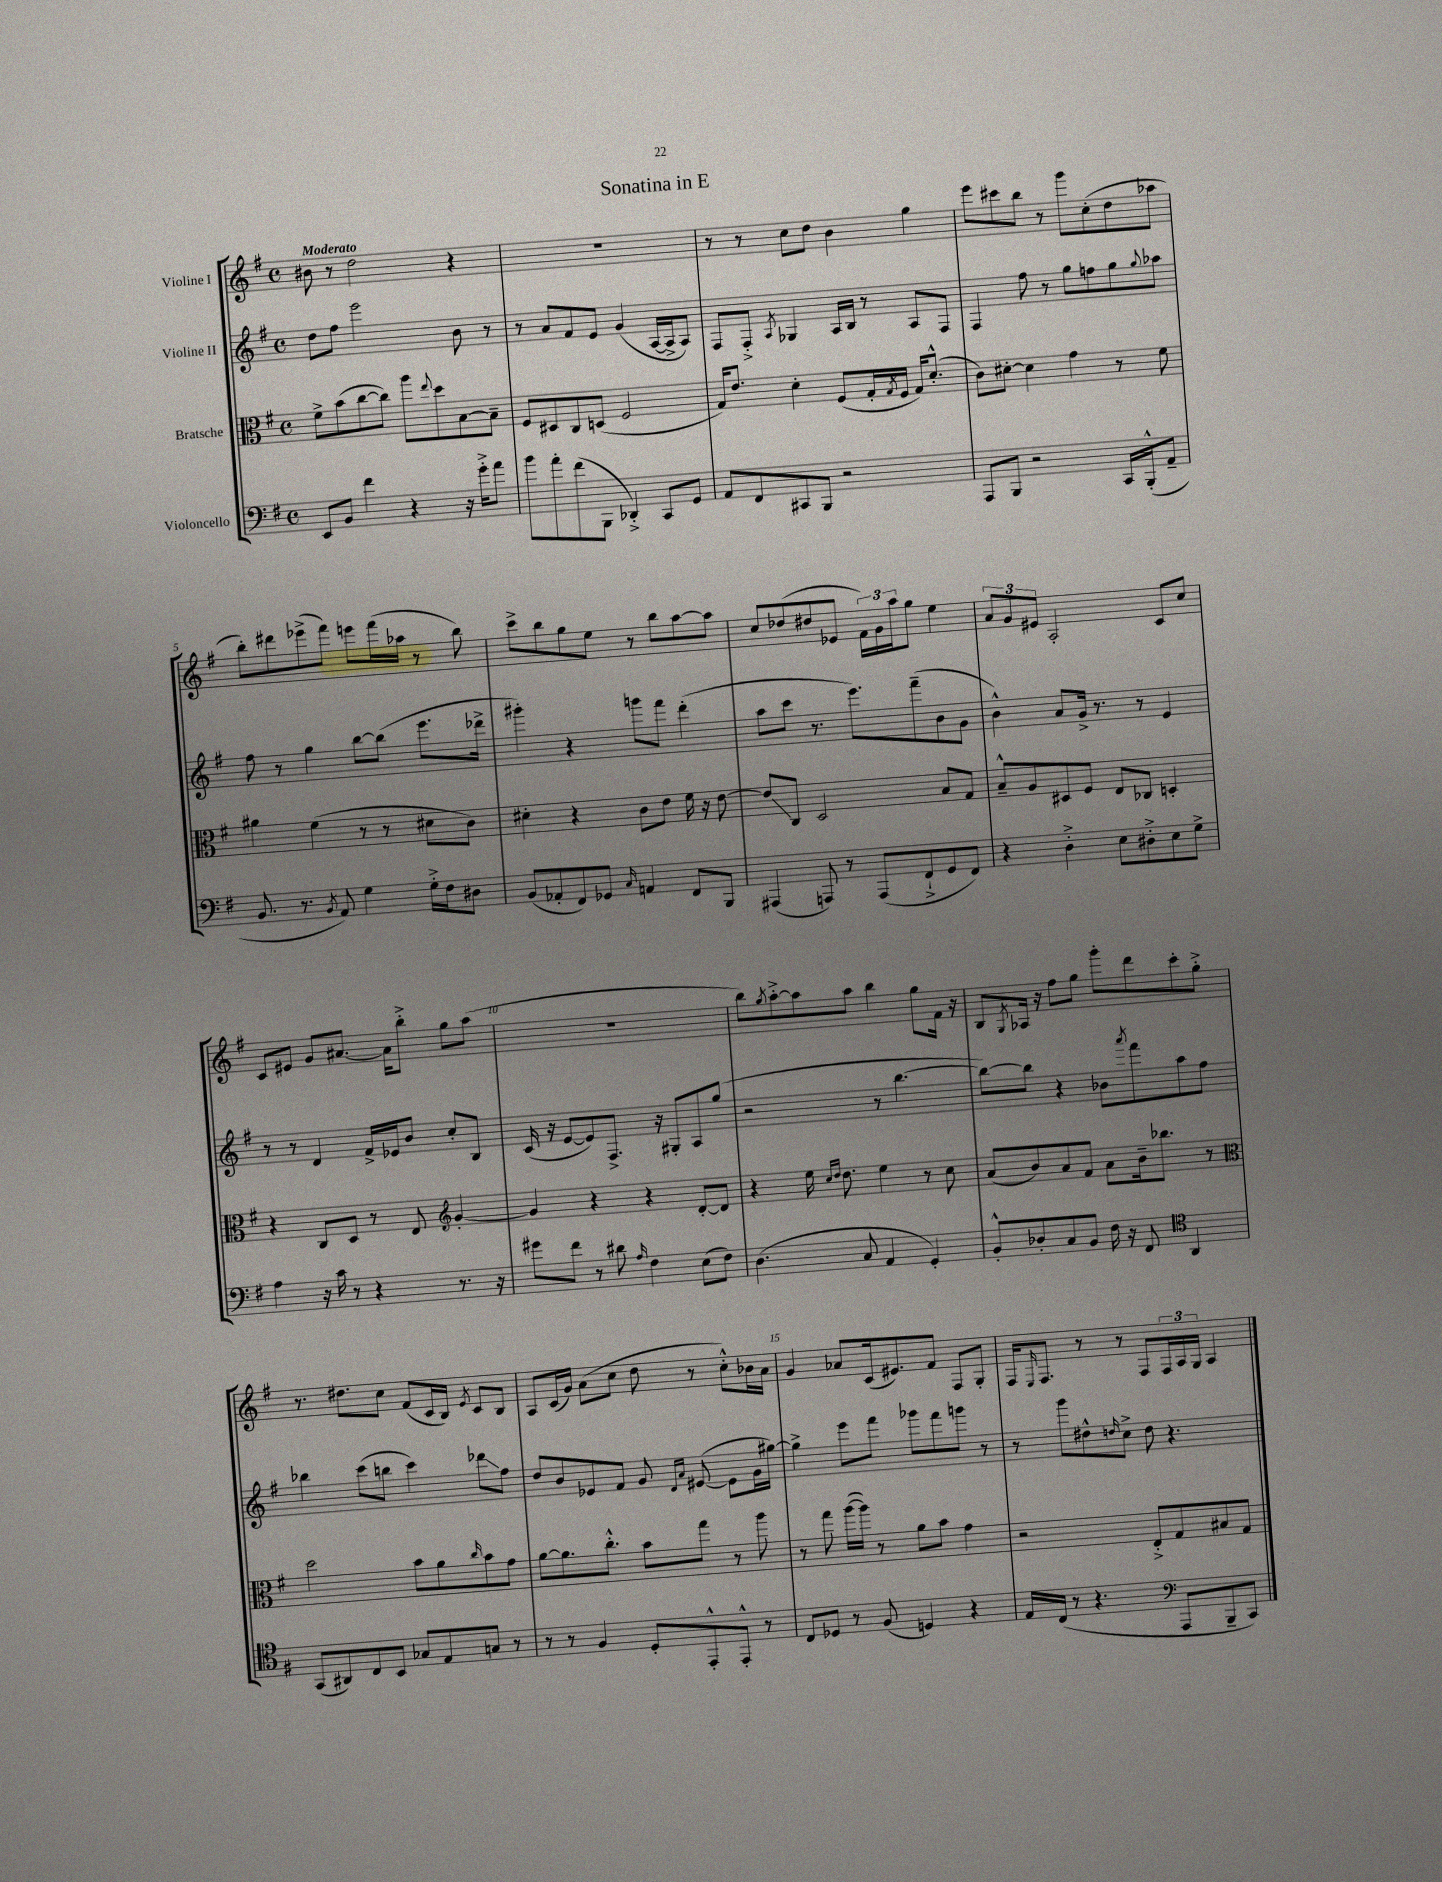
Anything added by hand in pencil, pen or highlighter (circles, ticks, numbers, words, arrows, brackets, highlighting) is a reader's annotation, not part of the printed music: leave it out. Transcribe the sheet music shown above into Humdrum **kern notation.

**kern	**kern	**kern	**kern
*staff4	*staff3	*staff2	*staff1
*clefF4	*clefC3	*clefG2	*clefG2
*k[f#]	*k[f#]	*k[f#]	*k[f#]
*M4/4	*M4/4	*M4/4	*M4/4
*met(c)	*met(c)	*met(c)	*met(c)
8EE	8f#^	8dd	8b#
8BB	(8b	8ff#	8r
4f#	[8cc	2eee	2dd
.	8cc])	.	.
4r	8aa	.	.
.	8qqee	.	.
.	8dd	.	.
16r	[8B	8b	4r
16g'^	.	.	.
8a	8B~]	8r	.
=	=	=	=
8b	8F#	8r	1r
8a'	8D#	8a	.
(8f#	8C	8f#	.
8BBB	(8D	8e	.
4DD-'^)	2F#	(4g	.
8CC	.	[16A	.
.	.	16A^]	.
8GG	.	8A)	.
=	=	=	=
8AA	16G)	8F#	8r
.	8.e	.	.
8FF#	.	8F#'^	8r
.	.	8qA	.
8CC#	4d'	4G-	8cc
8BBB	.	.	8dd
2r	(8F#	16A	4b
.	.	16B	.
.	16G'	8r	.
.	8qG	.	.
.	16F#	.	.
.	16G)	8A	4gg
.	(8.d'^^	.	.
.	.	8F#	.
=	=	=	=
8AAA	8c)	4F#	8eee
8BBB	[8d#'	.	8ccc#
2r	4d#]	8ff#	8bb
.	.	8r	8r
.	4g	8gg	8ggg
.	.	8ff	(8cc'
16CC	8r	8gg	8dd
(16BBB'^^	.	.	.
.	.	8qqgg	.
8AA~	8f#	8aa-	8aa-
=	=	=	=
8.BB	4a#	8ff#	8bb')
.	.	8r	8ddd#
8.r	.	.	.
.	(4f#	4gg	(8eee-^
8qBB	.	.	.
8AA)	.	.	8fff#)
4G	8r	[8bb	8eee
.	8r	(8bb]	(16fff#
.	.	.	16aa-
16G'^	8d#	8.eee	8r
16F#	.	.	.
8D#	8c)	.	8bb)
.	.	16ddd-^	.
=	=	=	=
(8BB	4d#'	4ggg#')	8ccc^
8AA-'	.	.	8bb
8FF#)	4r	4r	8gg
8GG-	.	.	8ee
16qqC	.	.	.
4AA	8c	8ggg	8r
.	8e	8fff#	8bb
8FF#	16f#	(4ddd'	[8aa
.	16r	.	.
8BBB	[8e	.	8aa]
=	=	=	=
(4AAA#	8e]	8aa	8cc
.	8C	8ccc	(8dd-
8AAA)	2D	8.r	8dd#
8r	.	.	8e-
.	.	8.eee)	.
(8AAA	.	.	24f#)
.	.	.	24g
.	.	.	24aa
8FF#`^	.	(8fff#~	8gg
8GG	8B	8b	4ee
8FF#)	8G	8g	.
=	=	=	=
4r	8B~^^	4b^^)	12a
.	.	.	12g
.	8A	.	.
.	.	.	12e#
4D'^	8D#	8a	2A'
.	8F#	16g^	.
.	.	8.r	.
8E	8E	.	.
8D#'^	8C-	8r	.
8E	4D'	4e	8c
8G^	.	.	8cc
=	=	=	=
4A	4r	8r	8c
.	.	8r	8e#
16r	8C	4d	8g
16c	.	.	.
8r	8D	.	[8.a#
4r	8r	16f#^	.
.	.	16e-	16a#]
.	8E	8b	8bb'^
*	*clefG2	*	*
8.r	[4g'	8cc'	8gg
.	.	8B	(8aa
16r	.	.	.
=	=	=	=
8g#	4g]	(16c	1r
.	.	16r	.
8f#	.	[8e	.
8r	4r	8e])	.
8d#	.	8.F#^	.
16qqA	.	.	.
4F#	4r	.	.
.	.	16r	.
.	.	8G#'	.
(8E	[8d'	8A	.
8F#)	8d]	(8gg	.
=	=	=	=
(4.D	4r	2r	8bb)
.	.	.	8qgg
.	.	.	[8aa'^
.	16ee	.	8aa]
.	16qqcc	.	.
.	16qqdd	.	.
.	8.dd	.	.
8C	.	.	8aa
4AA	4ee	8r	4bb
.	.	[4.bb	.
4GG')	8r	.	8gg
.	8cc	.	16f#
.	.	.	16r
=	=	=	=
8BB'^^	(8a	8bb_)	8B
.	.	.	8qG
8D-'	8b)	8bb]	16A-
.	.	.	16r
8C	8a	4r	8ff#
8BB	8f#	.	8gg
16F#	8a	8b-	8ggg'
16r	.	.	.
.	.	8qaaa	.
8FF#	16b~	8fff#	8ddd
.	8.bb-	.	.
*clefC4	*	*	*
4AA	.	8aa	8ccc'
.	8r	8ff#	8gg'^
=	=	=	=
*	*clefC3	*	*
(8GG	2dd	4bb-	8.r
8AA#)	.	.	.
.	.	.	8.dd#
8C	.	(8ccc	.
8BB	.	8bb	8cc
8G-	8b	4ccc)	(8f#
8E	8a	.	16c
.	.	.	16B)
.	16qqcc	.	8qe
8G	8b	8ddd-	8c
8r	8g	8ff#	8B
=	=	=	=
8r	[8a	8dd	8A
8r	8.a]	8b	(16c
.	.	.	16g)
4F#	.	8e-	(8a
.	8.cc'^^	.	.
.	.	8f#	8cc
8D'	8b	8g	8dd
.	.	16qqd	.
.	.	16qqa	.
8EE'^^	8gg	([8e#	8r
8EE'^^	8r	8e#]	8cc'^^)
8r	8aa	16g	16b-
.	.	[16gg#)	16a
=	=	=	=
8C	8r	4gg#^]	4g
8D-	8gg	.	.
8r	([16aa	8eee	8a-
.	16aa])	.	.
(8F#	8r	8fff#	(16c
.	.	.	8.e#)
4D)	8a	8ggg-	.
.	8b	8fff#	8f#
4r	4g	8ggg	8F#
.	.	8r	8G'
=	=	=	=
16E	2r	8r	16F#
.	.	.	16qqE
(16C	.	.	8.F#
8r	.	8ggg	.
4.r	.	8dd#^^	8r
.	.	16qqdd	.
.	.	8cc^	8r
.	8E'^	8dd	8F#
*clefF4	*	*	*
8AAA	8G	4.r	24F#
.	.	.	24A
.	.	.	24G
8BBB~	8B#	.	4A
8CC)	8G	.	.
==	==	==	==
*-	*-	*-	*-
